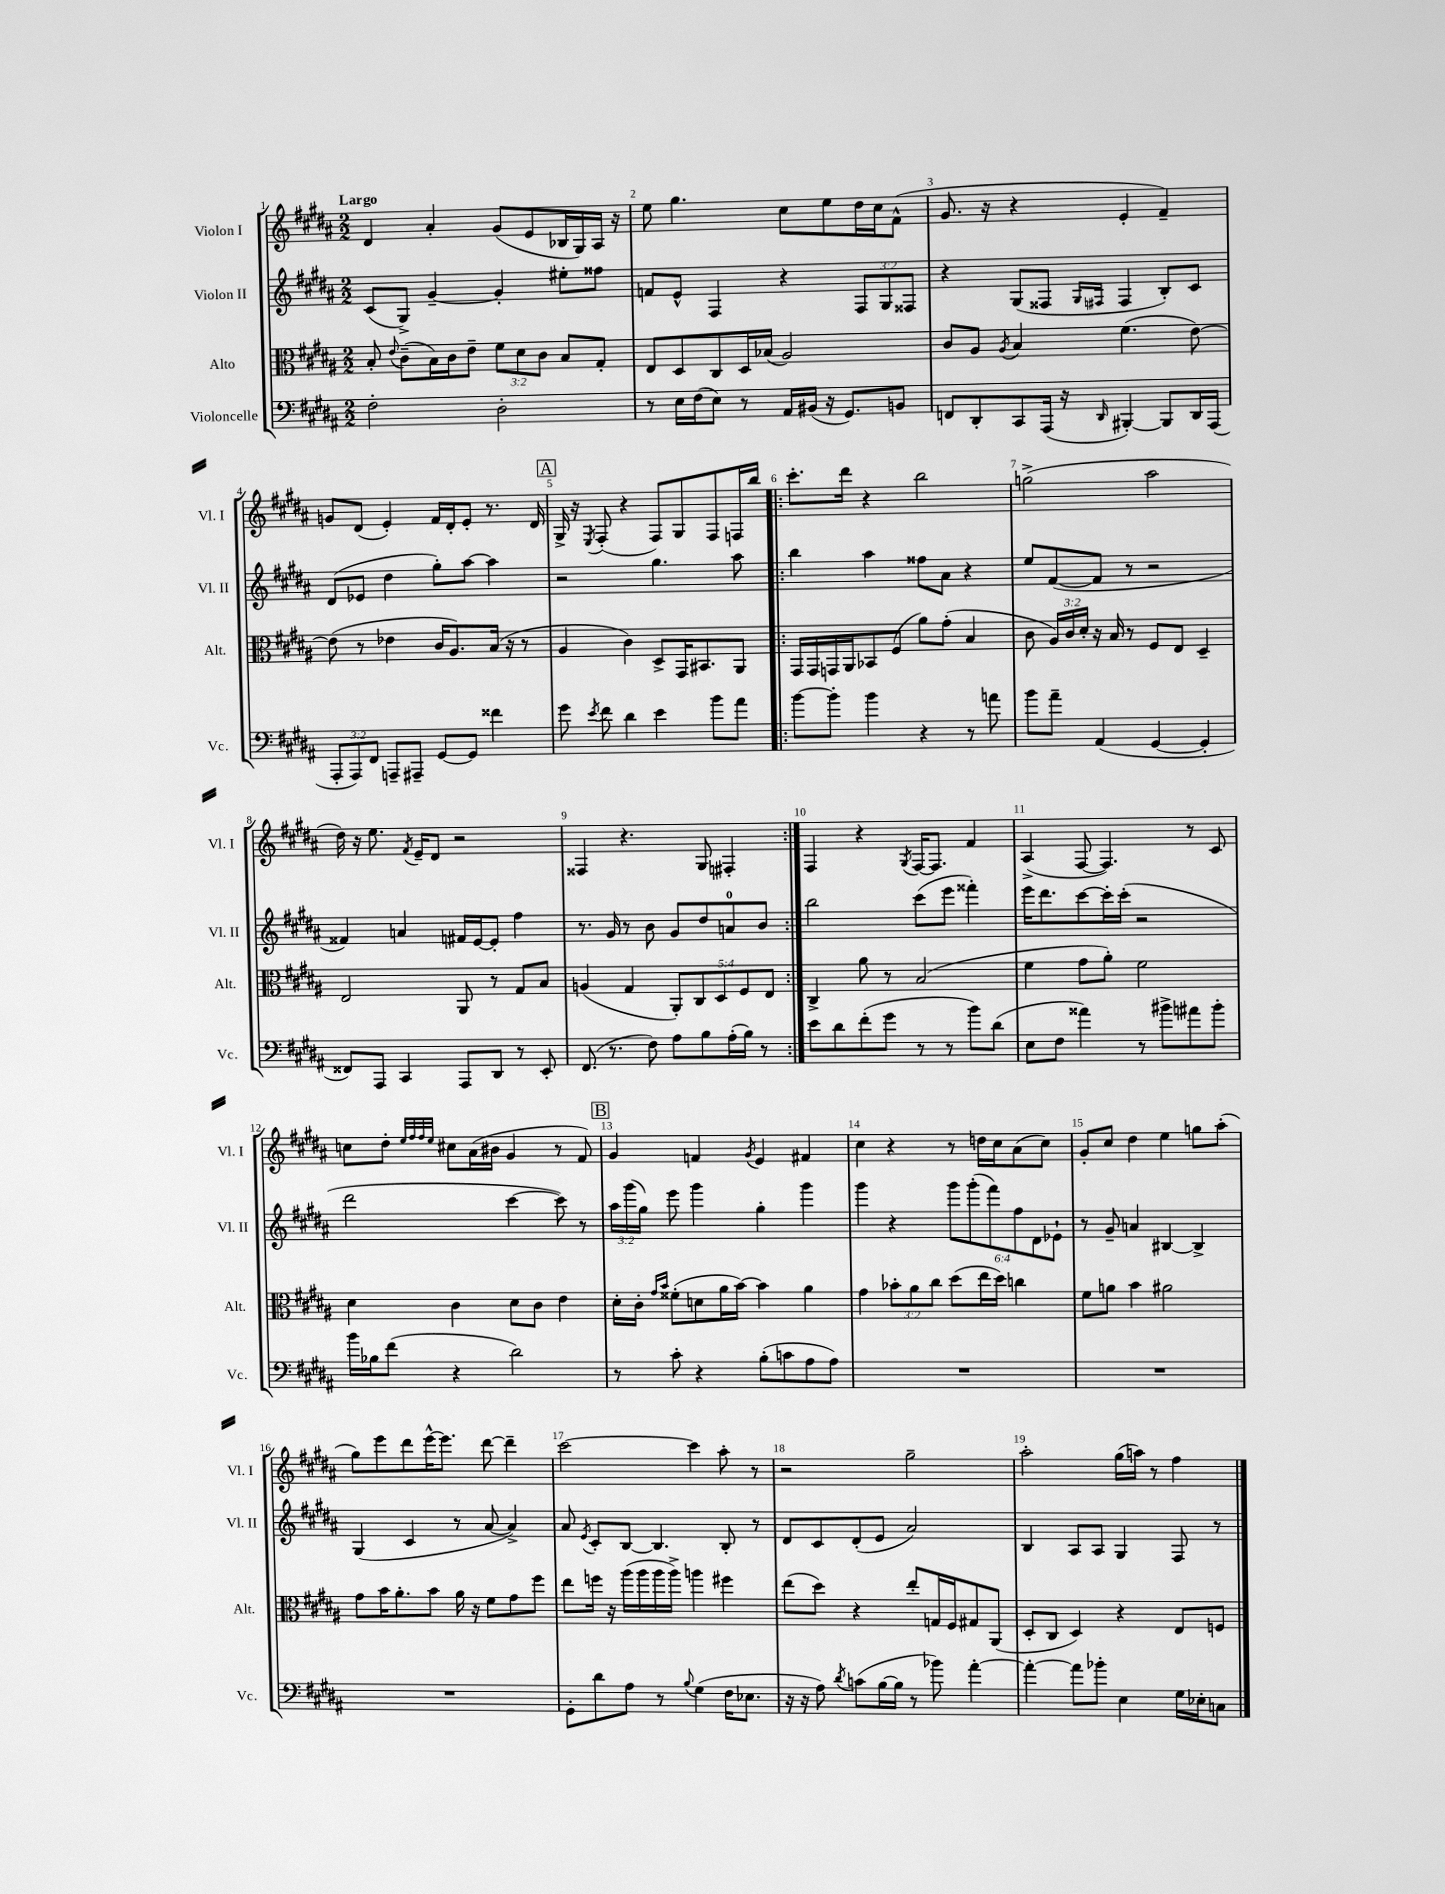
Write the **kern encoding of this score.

**kern	**kern	**kern	**kern
*staff4	*staff3	*staff2	*staff1
*clefF4	*clefC3	*clefG2	*clefG2
*k[f#c#g#d#a#]	*k[f#c#g#d#a#]	*k[f#c#g#d#a#]	*k[f#c#g#d#a#]
*M2/2	*M2/2	*M2/2	*M2/2
2F#'	8B'	(8c#	4d#
.	8qqe	.	.
.	(8c#~	8G#^)	.
.	16B)	[4g#~	4a#'
.	16c#	.	.
.	8e~	.	.
2D#'	12f#	4g#']	(8g#
.	12d#	.	.
.	.	.	8e
.	12c#	.	.
.	8B	8ee#'	16B-
.	.	.	16G#)
.	8G#'	8ff##	16A#
.	.	.	16r
=	=	=	=
8r	8E	8f	8ee
16E	8D#	8e^^	4.gg#
(16F#	.	.	.
8E)	8C#	4F#	.
8r	16D#	.	.
.	(16B-	.	.
16AA#	2A#)	4r	8cc#
(16BB#	.	.	.
16r	.	.	8ee
8.GG#)	.	.	.
.	.	12F#	16dd#
.	.	.	16cc#
.	.	12G#	.
8BB	.	.	(8f#^^
.	.	12F##	.
=	=	=	=
8FF	8c#	4r	8.g#
8DD#'	8A#	.	.
.	.	.	16r
.	8qA#	.	.
8CC#	4B	(8G#	4r
(16AAA#	.	8F##	.
16r	.	.	.
.	.	16qqG#	.
16qqDD#	.	16qqF#	.
[4BBB#')	(4.f#	4F#	4e'
8BBB#]	.	8B')	4f#~)
16DD#	[8e)	8c#	.
(16AAA#	.	.	.
=	=	=	=
12AAA#'	(8e]	(8d#	8g
12AAA#)	.	.	.
.	8r	8e-	(8d#
12FF#	.	.	.
8AAA~	4e-	4dd#	4e')
8AAA#~	.	.	.
[8GG#	16c#	8gg#')	16f#
.	8.A#)	.	16d#'
8GG#]	.	[8aa#	8e'
4f##	(16B	4aa#]	8.r
.	16r	.	.
.	8r	.	.
.	.	.	16d#
=	=	=	=
8g#	4A#	2r	16G#^
.	.	.	16r
8qe	.	.	8qE
8f#	.	.	(8F#'
4d#	4c#)	.	4r
4e	8D#^	4.gg#	8F#)
.	16GG#	.	8G#
.	8.BB#	.	.
8b	.	.	8F#
8a#	8AA#	8aa#	16F
.	.	.	16bb
=!|:	=!|:	=!|:	=!|:
[8b	16GG#	4bb	8.ccc#'
.	16GG#	.	.
8b']	16GG	.	.
.	16AA#	.	16ddd#
4b	8BB-	4aa#	4r
.	(8F#	.	.
4r	8a#)	8ff##	2bb
.	(8g#'	8a#	.
8r	4B	4r	.
8a	.	.	.
=	=	=	=
8b	8c#	8ee	(2gg^
8a#~	24A#)	([8f#	.
.	24c#	.	.
.	24d#'	.	.
(4AA#	16r	8f#]	.
.	16B	.	.
.	8r	8r	.
[4GG#	8F#	2r	2aa#
.	8E	.	.
4GG#']	4D#~	.	.
=	=	=	=
8FF##)	2E	4f##)	16dd#)
.	.	.	16r
8AAA#	.	.	8.ee
4CC#	.	4a	.
.	.	.	8qf#
.	.	.	16e~
.	.	.	8d#
8AAA#	8AA#	16f#	2r
.	.	[16e	.
8DD#	8r	8e']	.
8r	8G#	4ff#	.
8EE'	8B	.	.
=	=	=	=
(8.FF#	(4A	8.r	4F##
8.r	.	16g#	.
.	4G#	8r	4.r
8F#)	.	8b	.
8A#	10AA#')	8g#	.
.	10C#	.	.
8B	.	8dd#	8G#
.	10D#	.	.
(16A#'	.	8a	4F#'
.	10F#	.	.
16B)	.	.	.
8r	.	8b	.
.	10E	.	.
=:|!	=:|!	=:|!	=:|!
8e	4C#^	2bb	4F#
8d#	.	.	.
(8f#'	8a#	.	4r
8g#	8r	.	.
.	.	.	8qG#
8r	(2B	(8ccc#	[16F#
.	.	.	8.F#]
8r	.	8eee	.
8b)	.	4fff##')	4f#
(8d#	.	.	.
=	=	=	=
8E	4f#	16eee	(4A#^
.	.	8.ddd#	.
8F#	.	.	.
4a##)	8g#	[8ccc#	[8F#
.	8a#')	16ccc#']	4.F#])
.	.	(16ccc#'	.
8r	2f#	2r	.
8b#^	.	.	.
8a#	.	.	8r
8b#'	.	.	8c#
=	=	=	=
16b	4d#	2ddd#	8cc
16B-	.	.	.
(8f#	.	.	8dd#'
.	.	.	32qqee
.	.	.	32qqff#
.	.	.	32qqff#
.	.	.	32qqee
4r	4c#	.	8cc#
.	.	.	(16a#
.	.	.	16b#
2d#)	8d#	[4ccc#	4g#
.	8c#	.	.
.	4e	8ccc#])	8r
.	.	8r	8f#)
=	=	=	=
8r	16d#'	24aa#	4g#
.	.	(24ggg#	.
.	16c#'	.	.
.	.	24gg#)	.
.	16qqg#	.	.
.	16qqb	.	.
8c#'	(8f##'	8eee	.
4r	8d	4ggg#	4f
.	16a#	.	.
.	[16b)	.	.
.	.	.	8qg#
(8B'	4b]	4gg#'	4e
8c	.	.	.
8A#	4a#	4ggg#	4f#
8A#)	.	.	.
=	=	=	=
1r	4g#	4ggg#	4cc#
.	12b-'	4r	4r
.	12a#	.	.
.	12cc#	.	.
.	(8dd#	12ggg#	8r
.	.	(12ggg#'	.
.	16ee	.	16dd
.	.	12fff#)	.
.	16dd#)	.	16cc#
.	4cc	12ff#	(8a#
.	.	12d#	.
.	.	.	8cc#)
.	.	12e-`	.
=	=	=	=
1r	8f#	8r	8g#'
.	8a	8g#~	8cc#
.	4b	4a	4dd#
.	2a#	[4B#	4ee
.	.	4B#^]	8gg
.	.	.	(8aa#'
=	=	=	=
1r	8g#	(4G#	8gg#)
.	16b	.	8eee
.	8.a#'	.	.
.	.	4c#	8ddd#
.	8b	.	[16eee^^
.	.	.	8.eee]
.	16a#	8r	.
.	16r	.	.
.	8f#	[8a#	[8ddd#
.	8g#	4a#^])	4ddd#~]
.	8ff#	.	.
=	=	=	=
8GG#'	8ee	8a#	[2ccc#
.	.	8qe	.
8d#	16ff	8c#'	.
.	16r	.	.
8A#	(16aa#	[8B	.
.	16aa#	.	.
8r	16aa#	4.B]	.
.	16aa#^)	.	.
8qqB	.	.	.
(4G#	4aa	.	4ccc#]
16F#	4ff#	8B'	8aa#'
8.E-	.	.	.
.	.	8r	8r
=	=	=	=
16r	(8ee	8d#	2r
16r	.	.	.
8A#)	8dd#)	8c#	.
8qd#	.	.	.
(8c	4r	(8d#'	.
[16B	.	8e	.
16B]	.	.	.
8r	8ee'	2a#)	2gg#~
8b-)	16G	.	.
.	16F#	.	.
[4a#'	8G#	.	.
.	(8AA#	.	.
=	=	=	=
4a#'_	8D#'	4B	2aa#'
.	8C#	.	.
8a#]	4D#)	8A#	.
8b-'	.	8A#	.
4E	4r	4G#	(16gg#
.	.	.	16aa)
.	.	.	8r
16G#	8E	8F#	4ff#
16E-'	.	.	.
8C	8F	8r	.
==	==	==	==
*-	*-	*-	*-
